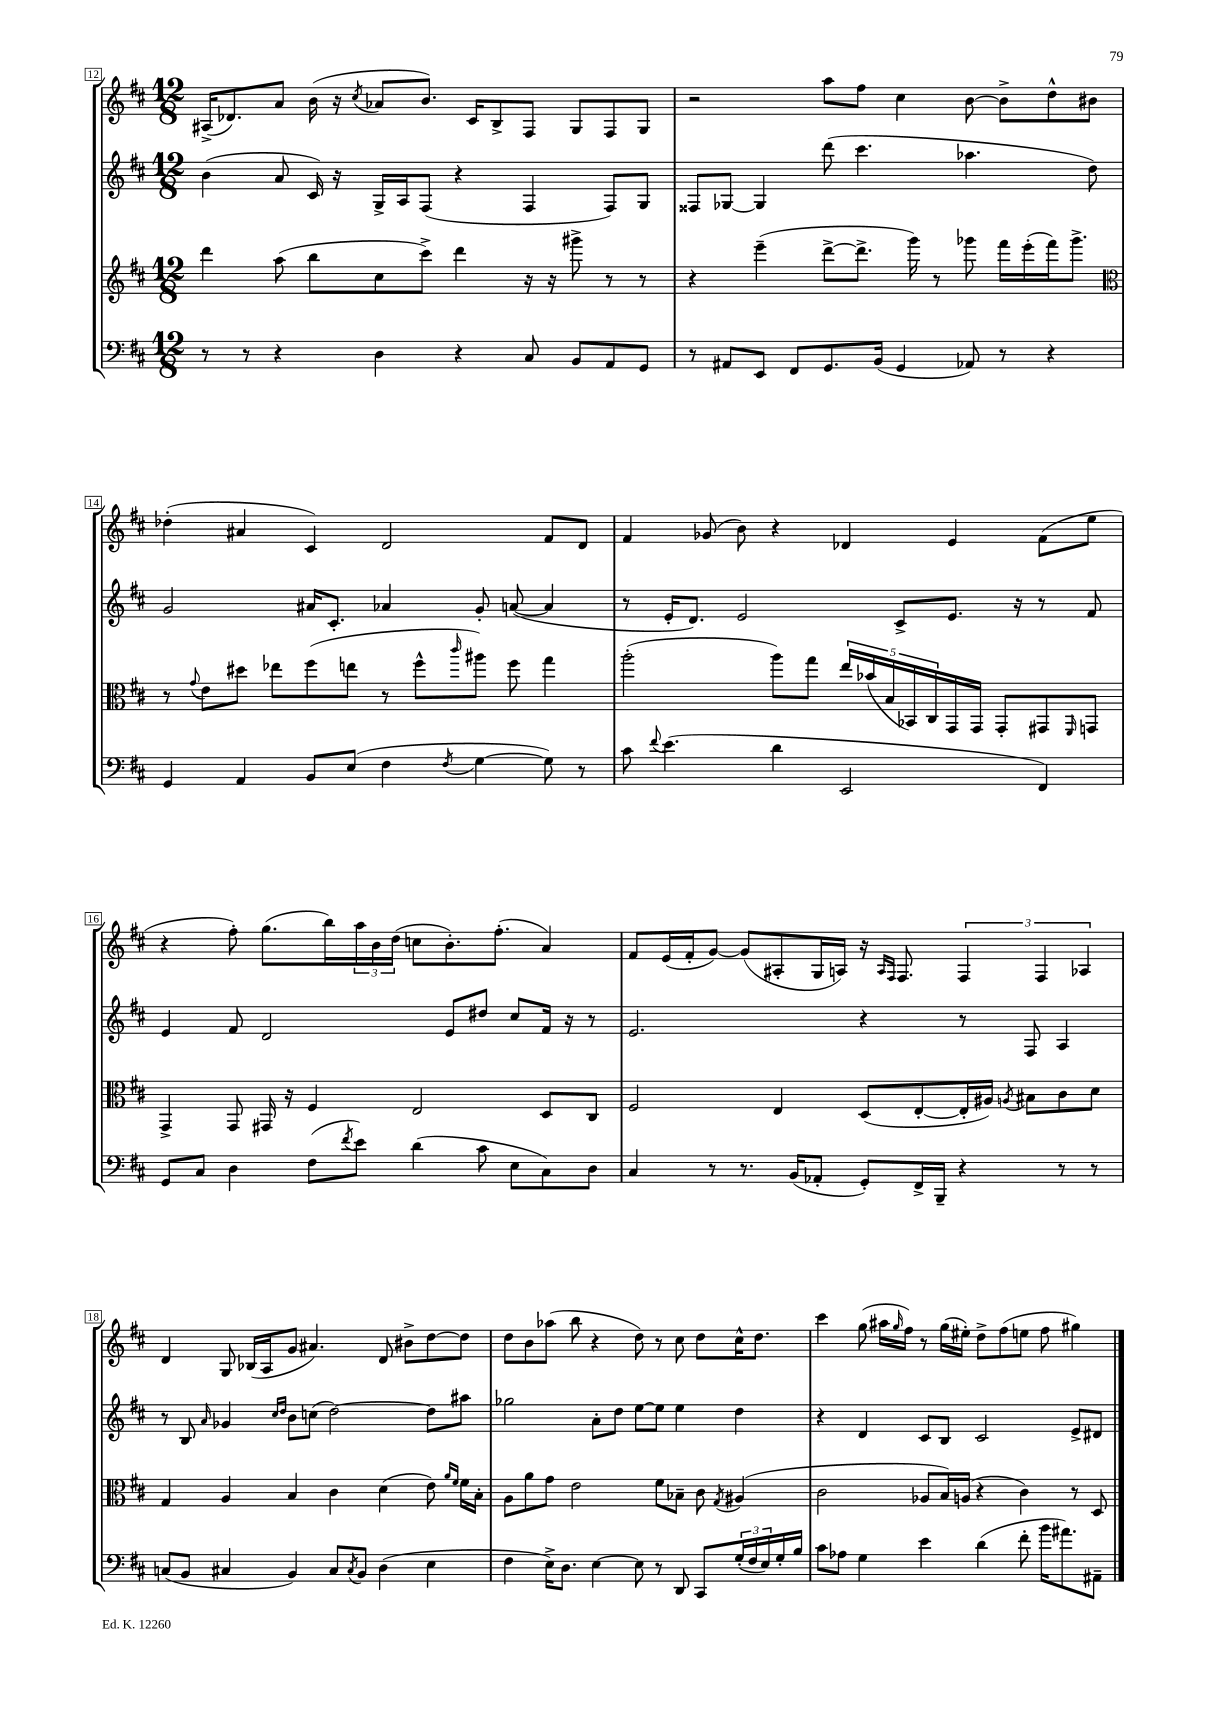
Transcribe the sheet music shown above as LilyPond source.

<<
\new StaffGroup <<
\new Staff = "s0" {
    \clef treble \key d \major \numericTimeSignature \time 12/8
    ais16->( des'8.) a'8 b'16( r16 \acciaccatura { cis''8 } aes'8 b'8.) cis'16 b8-> fis8 g8 fis8 g8 |
    r2 a''8 fis''8 cis''4 b'8~ b'8-> d''8-^ bis'8 |
    des''4-.( ais'4 cis'4) d'2 fis'8 d'8 |
    fis'4 ges'8( b'8) r4 des'4 e'4 fis'8( e''8 |
    r4 fis''8-.) g''8.( b''16) \tuplet 3/2 { a''16 b'16 d''16( } c''8 b'8.-.) fis''8.-.( a'4) |
    fis'8 e'16( fis'16-. g'8~) g'8( ais8-. g16 a16) r16 \grace { a16 fis16 } fis8. \tuplet 3/2 { fis4 fis4 aes4 } |
    d'4 g8 bes16( a16 g'8 ais'4.) d'8 bis'8-> d''8~ d''8 |
    d''8 b'8 aes''8( b''8 r4 d''8) r8 cis''8 d''8 cis''16-^ d''8. |
    cis'''4 g''8( ais''16 \grace { g''16 } fis''16) r8 g''16( eis''16-.) d''8-> fis''8( e''8 fis''8 gis''4) \bar "|." |
}
\new Staff = "s1" {
    \clef treble \key d \major \numericTimeSignature \time 12/8
    b'4( a'8 cis'16) r16 g16-> a16 fis8( r4 fis4 fis8) g8 |
    fisis8 ges8~ ges4 d'''8( cis'''4. aes''4. d''8) |
    g'2 ais'16 cis'8.-. aes'4 g'8-. a'8~( a'4 |
    r8 e'16-. d'8.) e'2 cis'8-> e'8. r16 r8 fis'8 |
    e'4 fis'8 d'2 e'8 dis''8 cis''8 fis'16 r16 r8 |
    e'2. r4 r8 fis8 a4 |
    r8 b8 \grace { a'16 } ges'4 \grace { cis''16 d''16 } b'8 c''8( d''2~) d''8 ais''8 |
    ges''2 a'8-. d''8 e''8~ e''8 e''4 d''4 |
    r4 d'4 cis'8 b8 cis'2 e'8-> dis'8 \bar "|." |
}
\new Staff = "s2" {
    \clef treble \key d \major \numericTimeSignature \time 12/8
    d'''4 a''8( b''8 cis''8 cis'''8->) d'''4 r16 r16 gis'''8-> r8 r8 |
    r4 e'''4--( d'''8~-> d'''8.-> g'''16) r8 ges'''8 fis'''16 e'''16-.( fis'''16) ges'''8.-> |
    \clef alto r8 \appoggiatura { g'8 } e'8 dis''8 ees''8 fis''8( e''8 r8 fis''8-^ \grace { cis'''16 } ais''8) fis''8 g''4 |
    a''2-.( a''8) g''8 \tuplet 5/4 { e''16 bes'16( b16 bes,16) cis16 } g,16 g,16 g,8-. gis,8 \grace { fis,16 } g,8 |
    g,4-> g,8 gis,16 r16 fis4 e2 d8 cis8 |
    fis2 e4 d8( e8~-. e16-. ais16) \acciaccatura { a8 } bis8 cis'8 d'8 |
    g4 a4 b4 cis'4 d'4( e'8) \grace { a'16 fis'16 } fis'16 b16-. |
    a8 a'8 g'8 e'2 fis'8 bes8-- cis'8 \acciaccatura { g8 } ais4( |
    cis'2 aes8 b16) a16( r4 cis'4) r8 d8 \bar "|." |
}
\new Staff = "s3" {
    \clef bass \key d \major \numericTimeSignature \time 12/8
    r8 r8 r4 d4 r4 cis8 b,8 a,8 g,8 |
    r8 ais,8 e,8 fis,8 g,8. b,16( g,4 aes,8) r8 r4 |
    g,4 a,4 b,8 e8( fis4 \acciaccatura { fis8 } g4~ g8) r8 |
    cis'8 \appoggiatura { fis'8 } e'4.( d'4 e,2 fis,4) |
    g,8 cis8 d4 fis8( \acciaccatura { fis'8 } e'8) d'4( cis'8 e8 cis8) d8 |
    cis4 r8 r8. b,16( aes,8-. g,8-.) fis,16-> b,,16-- r4 r8 r8 |
    c8( b,8 cis4 b,4) cis8 \acciaccatura { cis8 } b,8 d4( e4 |
    fis4 e16->) d8. e4~ e8 r8 d,8 cis,8 \tuplet 3/2 { g16-.( fis16 e16) } g16-. b16 |
    cis'8 aes8 g4 e'4 d'4( fis'8-. b'16 ais'8.) ais,8-- \bar "|." |
}
>>
>>
\layout { \context { \Score currentBarNumber = #12 \override BarNumber.stencil = #(make-stencil-boxer 0.1 0.3 ly:text-interface::print) } }
